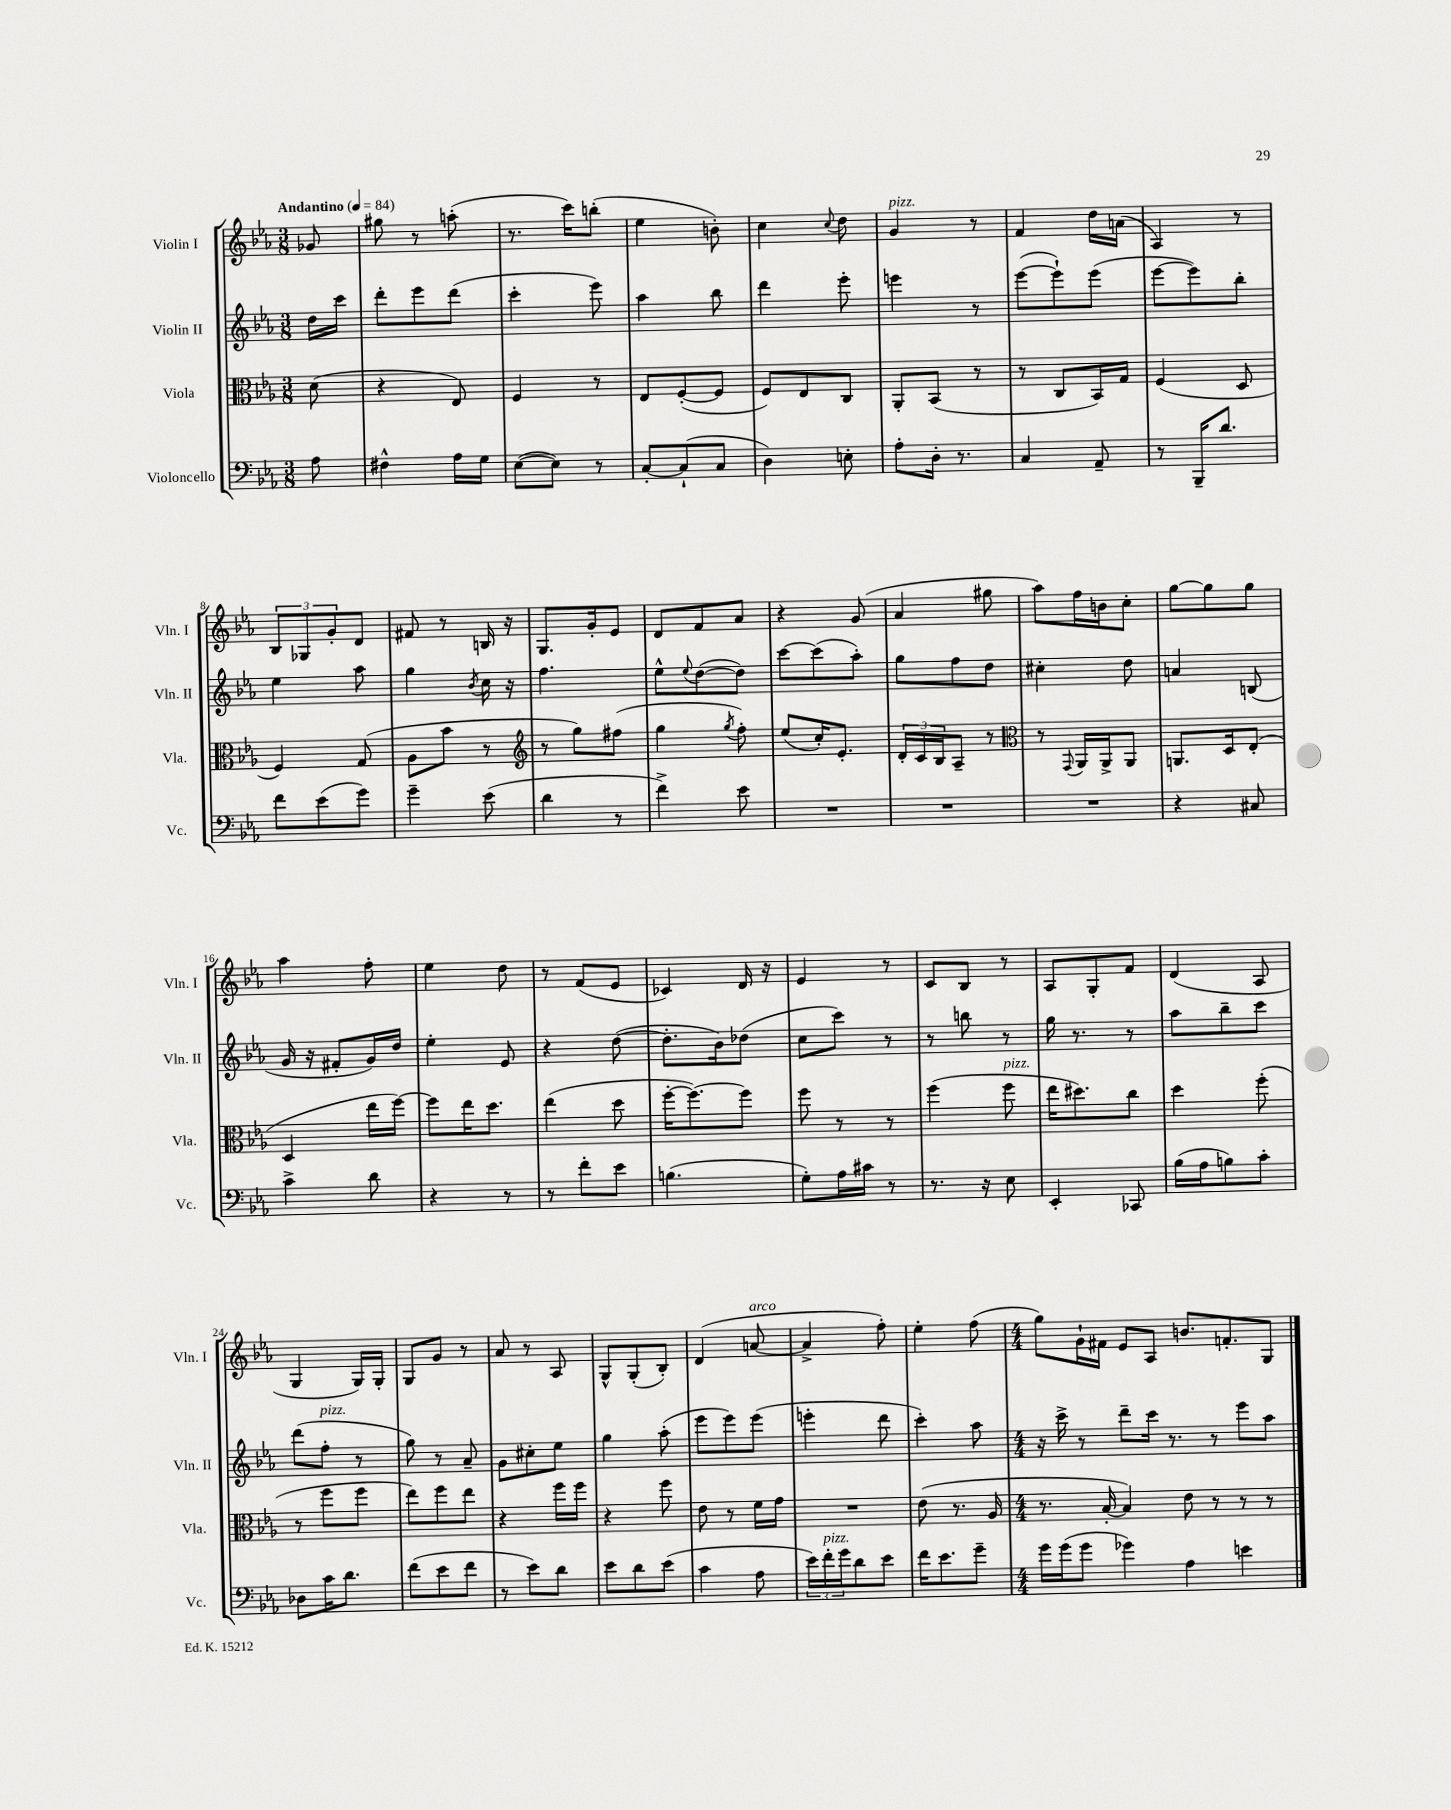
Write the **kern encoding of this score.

**kern	**kern	**kern	**kern
*staff4	*staff3	*staff2	*staff1
*clefF4	*clefC3	*clefG2	*clefG2
*k[b-e-a-]	*k[b-e-a-]	*k[b-e-a-]	*k[b-e-a-]
*M3/8	*M3/8	*M3/8	*M3/8
*MM84	*MM84	*MM84	*MM84
8A-	(8d	16dd	8g-
.	.	16ccc	.
=	=	=	=
4F#^^	4r	8ddd'	8gg#
.	.	8eee-	8r
16A-	8E-)	(8ddd	(8aa'
16G	.	.	.
=	=	=	=
([8E-	4F	4ccc'	8.r
8E-])	.	.	.
.	.	.	16ccc)
8r	8r	8eee-)	(8bb'
=	=	=	=
[8C'	8E-	4aa-	4ee-
(8C`]	([8F'	.	.
8C	8F]	8bb-	8b')
=	=	=	=
4D)	8F)	4ddd	4cc
.	8E-	.	.
.	.	.	8qqcc
8E'	8C	8eee-'	8dd
=	=	=	=
8A-'	8AA-'	4eee	4g
16D'	(8BB-	.	.
8.r	.	.	.
.	8r	8r	8r
=	=	=	=
4C	8r	([8eee-	4f
.	8C	8eee-`])	.
8AA-~	16BB-)	(8eee-	16dd
.	16G	.	(16a
=	=	=	=
8r	(4F	[8eee-	4A-)
16BBB-~	.	8eee-])	.
8.d	.	.	.
.	8D	8bb-'	8r
=	=	=	=
8f	4F)	4ee-	12B-
.	.	.	12G-
(8e-	.	.	.
.	.	.	12g'
8g)	(8G	8aa-	8d
=	=	=	=
4g~	8A-	4gg	8f#
.	8b-	.	8r
.	.	8qb-	.
(8e-	8r	16cc	16B
.	.	16r	16r
=	=	=	=
*	*clefG2	*	*
4d	8r	4.ff	8.G
.	8gg)	.	.
.	.	.	16g'
8r	(8ff#	.	8e-
=	=	=	=
4f^)	4gg	8ee-^^	8d
.	.	8qqee-	.
.	.	([8dd	8f
.	8qgg	.	.
8e-	8ff')	8dd])	8a-
=	=	=	=
4.r	(8ee-	[8ccc	4r
.	16cc')	(8ccc]	.
.	8.e-'	.	.
.	.	8aa-')	(8g
=	=	=	=
4.r	24d'	8gg	4a-
.	24c	.	.
.	24B-	.	.
.	8A-~	8ff	.
.	8r	8dd	8gg#
=	=	=	=
*	*clefC3	*	*
4.r	8r	4cc#'	8aa-)
.	8qqGG	.	.
.	16AA-	.	16ff
.	16AA-^	.	16b
.	8AA-	8dd	8cc'
=	=	=	=
4r	8.AA	4a	[8gg
.	.	.	8gg]
.	16D	.	.
8C#	(8E-'	(8B	8gg
=	=	=	=
4c^	4D	16g	4aa-
.	.	16r	.
.	.	8f#'	.
8d	16ee-	16g)	8ff'
.	[16ff)	16dd	.
=	=	=	=
4r	8ff]	4ee-'	4ee-
.	16ee-	.	.
.	8.dd	.	.
8r	.	8e-	8dd
=	=	=	=
8r	(4ee-	4r	8r
8f'	.	.	(8f
8e-	8dd	([8dd	8e-
=	=	=	=
(4.B	[16ff'	8.dd']	4c-)
.	8.ff_)	.	.
.	.	16b-)	.
.	8ff]	(8dd-	16d
.	.	.	16r
=	=	=	=
8G')	8ff	8cc	4e-
16A-	8r	8ccc)	.
16c#	.	.	.
8r	8r	8r	8r
=	=	=	=
8.r	(4ff	8r	8c
.	.	8bb	8B-
16r	.	.	.
8E-	8ff	8r	8r
=	=	=	=
4EE-'	16ee-	16gg	8A-
.	8.dd#)	8.r	.
.	.	.	8G'
8CC-	8cc	8r	8f
=	=	=	=
(16B-	4dd	8aa-	(4d
16A-	.	.	.
8B)	.	8bb-~	.
8c'	(8ff'	8ccc	8A-
=	=	=	=
8D-	8r	(8ddd	4G
16c	8ff	8ff'	.
8.d	.	.	.
.	8ff	8r	16G)
.	.	.	16G'
=	=	=	=
(8f	8ee-)	8gg)	8G
8e-	8ff	8r	8g
8f	8ee-	8a-~	8r
=	=	=	=
8r	4r	8g	8a-
8e-)	.	8cc#'	8r
8d	16ff	8ee-	8A-
.	16ff	.	.
=	=	=	=
8e-	4r	4gg	8G^^
8d	.	.	(8G'
(8e-	8ff	(8aa-'	8B-')
=	=	=	=
4c	8e-	8eee-	(4d
.	8r	8eee-)	.
8A-	16f	(8eee-	[8a
.	16g	.	.
=	=	=	=
24e-)	4.r	4eee'	4a^]
24f'	.	.	.
24g	.	.	.
8d	.	.	.
8e-	.	8ddd	8ff')
=	=	=	=
16f	(8e-	4ccc')	4ee-'
8.e-	.	.	.
.	8.r	.	.
8g~	.	8aa-	(8ff
.	16A-	.	.
=	=	=	=
*M4/4	*M4/4	*M4/4	*M4/4
16g	8.r	16r	8gg)
(16g	.	16ccc^	.
8g	.	8r	16g`
.	[16B-'	.	16f#
4g-)	4B-])	8ddd~	8e-
.	.	16ccc	8A-
.	.	8.r	.
4A-	8e-	.	8.b
.	8r	8r	.
.	.	.	8.f'
4e	8r	8eee-	.
.	8r	8aa-	8G
==	==	==	==
*-	*-	*-	*-
